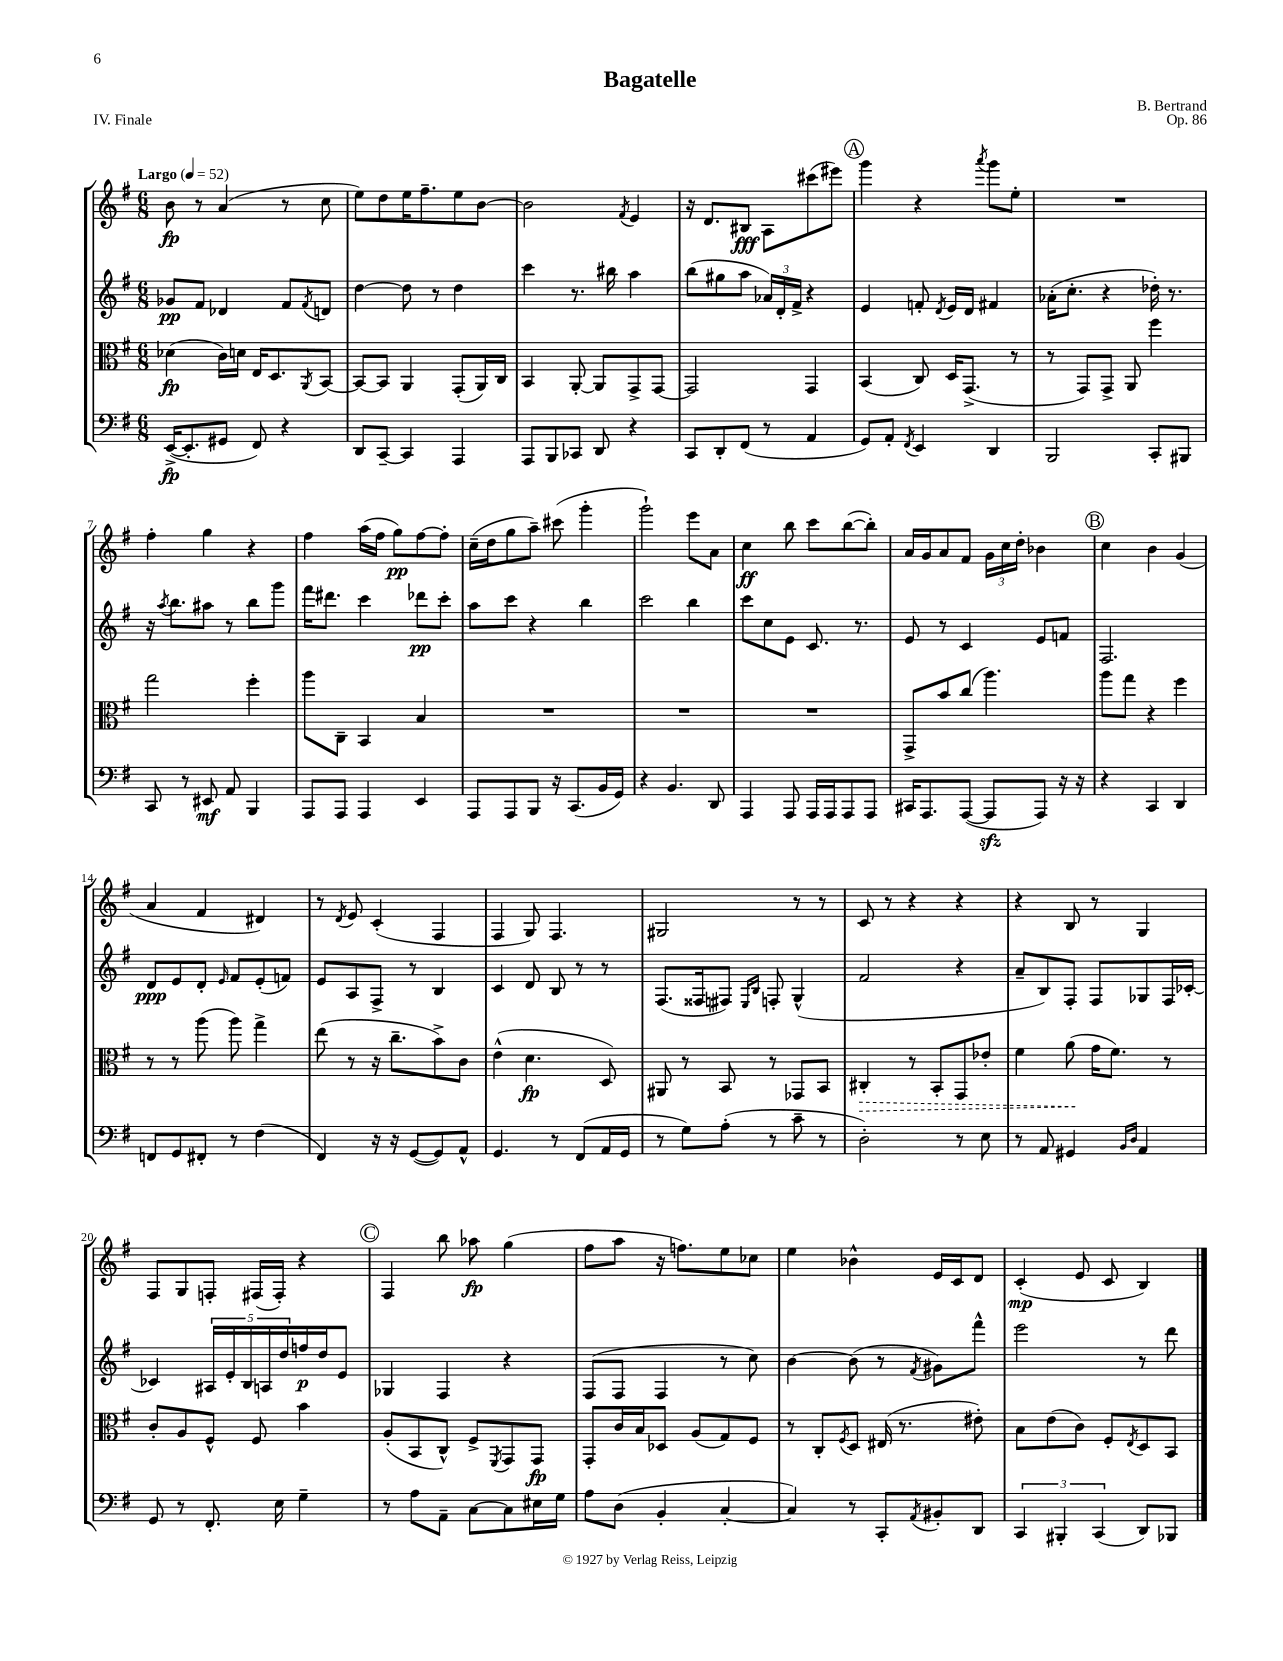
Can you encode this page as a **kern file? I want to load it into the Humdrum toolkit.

**kern	**kern	**kern	**kern
*staff4	*staff3	*staff2	*staff1
*clefF4	*clefC3	*clefG2	*clefG2
*k[f#]	*k[f#]	*k[f#]	*k[f#]
*M6/8	*M6/8	*M6/8	*M6/8
*MM52	*MM52	*MM52	*MM52
([16EE^/LK	(4d-\	8g-/L	8b\
8.EE'/]	.	.	.
.	.	8f#/J	8r
8GG#/J	16c\LL)	4d-/	(4a/
.	16d\JJ	.	.
8FF#/)	16E/LK	.	.
.	8.D/	.	.
4r	.	8f#/L	8r
.	8qAA/	8qf#/	.
.	[8BB/J	8d/J	8cc\
=	=	=	=
8DD/L	8BB/_L	[4dd\	8ee\L)
[8CC~/J	8BB/]J	.	8dd\
4CC/]	4AA/	8dd\]	16ee\K
.	.	.	8.ff#~\
.	.	8r	.
4AAA/	(8GG'/L	4dd\	8ee\
.	16AA/L)	.	[8b\J
.	16C/JJ	.	.
=	=	=	=
8AAA/L	4BB/	4ccc\	2b\]
8BBB/	.	.	.
8CC-/J	[8AA'/	8.r	.
8DD/	8AA/]L	.	.
.	.	16bb#\	.
.	.	.	8qf#/
4r	8GG^/	4aa\	4e/
.	[8GG/J	.	.
=	=	=	=
8CC/L	2GG/]	(8bb\L	16r
.	.	.	8.d/L
8DD'/	.	8gg#\	.
(8FF#/J	.	8aa\J	8B#/J
8r	.	24a-/LL)	8A\L
.	.	24d'/	.
.	.	24f#^/JJ	.
4AA/	4GG/	4r	(8ccc#\
.	.	.	8eee#\J)
=	=	=	=
8GG/L)	(4BB/	4e/	4ggg\
8AA'/J	.	.	.
8qFF#/	.	.	.
4EE/	8C/)	8f'/	4r
.	.	8qd/	.
.	16D/LK	16e/LL	.
.	(8.GG^/J	16d/JJ	.
.	.	.	8qaaa/
4DD/	.	4f#/	8ggg\L
.	8r	.	8ee'\J
=	=	=	=
2BBB/	8r	(16a-'\LK	2.r
.	.	8.cc'\J	.
.	8GG/L)	.	.
.	8GG^/J	4r	.
.	8AA/	.	.
8CC'/L	4ff#\	16dd-'\)	.
.	.	8.r	.
8BBB#/J	.	.	.
=	=	=	=
8CC/	2gg\	16r	4ff#'\
.	.	8qaa/	.
.	.	8.bb\L	.
8r	.	.	.
8EE#/	.	8aa#\J	4gg\
8AA/	.	8r	.
4BBB/	4ff#'\	8bb\L	4r
.	.	8ggg\J	.
=	=	=	=
8AAA/L	8aa\L	16fff#\LK	4ff#\
.	.	8.ddd#\J	.
8AAA/J	8C~\J	.	.
4AAA/	4BB/	4ccc\	(16aa\LL
.	.	.	16ff#\JJ
.	.	.	8gg\L)
4EE/	4B/	8ddd-\L	[8ff#\
.	.	8ccc'\J	8ff#'\]J
=	=	=	=
8AAA/L	2.r	8aa\L	(16cc~\LL
.	.	.	16dd\J
8AAA/	.	8ccc\J	8gg\
8BBB/J	.	4r	8aa~\J)
16r	.	.	(8ccc#\
(8.CC/L	.	.	.
.	.	4bb\	4ggg'\
16BB/L	.	.	.
16GG/JJ)	.	.	.
=	=	=	=
4r	2.r	2ccc\	2ggg`\)
4.BB/	.	.	.
.	.	4bb\	8eee\L
8DD/	.	.	8a\J
=	=	=	=
4AAA/	2.r	8ccc\L	4cc\
.	.	8cc\	.
8AAA/	.	8e\J	8bb\
16AAA/LL	.	8.c/	8ccc\L
16AAA/J	.	.	.
8AAA/	.	.	([8bb\
.	.	8.r	.
8AAA/J	.	.	8bb'\]J)
=	=	=	=
16CC#/LK	8GG^/L	8e/	16a/LL
8.AAA/	.	.	16g/J
.	8b/	8r	8a/
([8AAA/J	(8cc/J	4c/	8f#/J
8AAA/]L	4.aa\)	.	24g\LL
.	.	.	24cc\
.	.	.	24dd'\JJ
8AAA/J)	.	8e/L	4b-\
16r	.	8f/J	.
16r	.	.	.
=	=	=	=
4r	8aa\L	2.F#/	4cc\
.	8gg\J	.	.
4CC/	4r	.	4b\
4DD/	4ff#\	.	(4g/
=	=	=	=
8FF/L	8r	8d/L	4a/
8GG/	8r	8e/	.
8FF#'/J	(8aa\	8d'/J	4f#/
.	.	16qqe/	.
8r	8aa\)	8f#/L	.
(4F#\	4gg^\	(8e'/	4d#/)
.	.	8f/J)	.
=	=	=	=
4FF#/)	(8ee\	8e/L	8r
.	.	.	8qd/
.	8r	8A/	8e/
16r	16r	8F#^/J	(4c'/
16r	8.cc~\L	.	.
([8GG/L	.	8r	.
8GG/])	8b^\)	4B/	4F#/
8AA^^/J	8c\J	.	.
=	=	=	=
4.GG/	(4e^^\	4c/	4F#/
.	4.d\	8d/	8G/)
8r	.	8B/	4.F#/
(8FF#/L	.	8r	.
16AA/L	8D/)	8r	.
16GG/JJ	.	.	.
=	=	=	=
8r	8AA#/	(8.F#/L	2G#/
8G\L)	8r	.	.
.	.	16F##/k	.
(8A'\J	8BB/	8F#/J)	.
.	.	16qqE/LL	.
.	.	16qqB/JJ	.
8r	8r	8F'/	.
8c~\	8GG-/L	(4G^^/	8r
8r	8BB/J	.	8r
=	=	=	=
2D'\)	4C#'/	2f#/	8c/
.	.	.	8r
.	8r	.	4r
.	8BB'/L	.	.
8r	8GG/	4r	4r
8E\	8e-'/J	.	.
=	=	=	=
8r	4f#\	8a~/L	4r
8AA/	.	8B/)	.
4GG#/	(8a\	8F#'/J	8B/
.	16g\LK	8F#/L	8r
.	8.f#\J)	.	.
16qqBB/LL	.	.	.
16qqD/JJ	.	.	.
4AA/	.	8G-/	4G/
.	8r	16F#/L	.
.	.	[16c-'/JJ	.
=	=	=	=
8GG/	8c'/L	4c-/]	8F#/L
8r	8A/	.	8G/
8.FF#'/	8F#^^/J	20A#/LL	8F'/J
.	.	20e'/	.
.	.	20B/	.
.	8F#/	.	(16F#/LL
.	.	20A/	.
16E\	.	.	16F#'/JJ)
.	.	20dd/	.
4G~\	4b\	16ff/	4r
.	.	16dd/J	.
.	.	8e/J	.
=	=	=	=
8r	(8A'/L	4G-/	4F#/
8A\L	8BB/	.	.
8AA~\J	8C^^/J)	4F#/	8bb\
[8C\L	8F#^/L	.	8aa-\
.	8qFF#/	.	.
8C\]	8GG/	4r	(4gg\
16E#\L	8GG/J	.	.
16G\JJ	.	.	.
=	=	=	=
8A\L	8GG'/L	(8F#/L	8ff#\L
(8D\J	16c/L	8F#/J	8aa\J
.	16B/J	.	.
4BB'/	8D-/J	4F#/	16r
.	.	.	8.ff\L)
.	(8A/L	.	.
[4C'/	8G/)	8r	8ee\
.	8F#/J	8cc\)	8cc-\J
=	=	=	=
4C/])	8r	[4b\	4ee\
.	8C'/L	.	.
.	8qF#/	.	.
8r	8D/J	(8b\]	4b-^^\
8CC'/L	(16E#/	8r	.
.	8.r	.	.
8qAA/	.	8qf#/	.
8BB#'/	.	8g#\L)	16e/LL
.	.	.	16c/J
8DD/J	8e#'\)	8fff#^^\J	8d/J
=	=	=	=
6CC/	8B\L	2eee\	(4c'/
.	(8e\	.	.
6BBB#'/	.	.	.
.	8c\J)	.	8e/
(6CC/	.	.	.
.	8F#'/L	.	8c/
.	8qE/	.	.
8DD/L)	8D/	8r	4B/)
8BBB-/J	8BB/J	8ddd\	.
==	==	==	==
*-	*-	*-	*-
